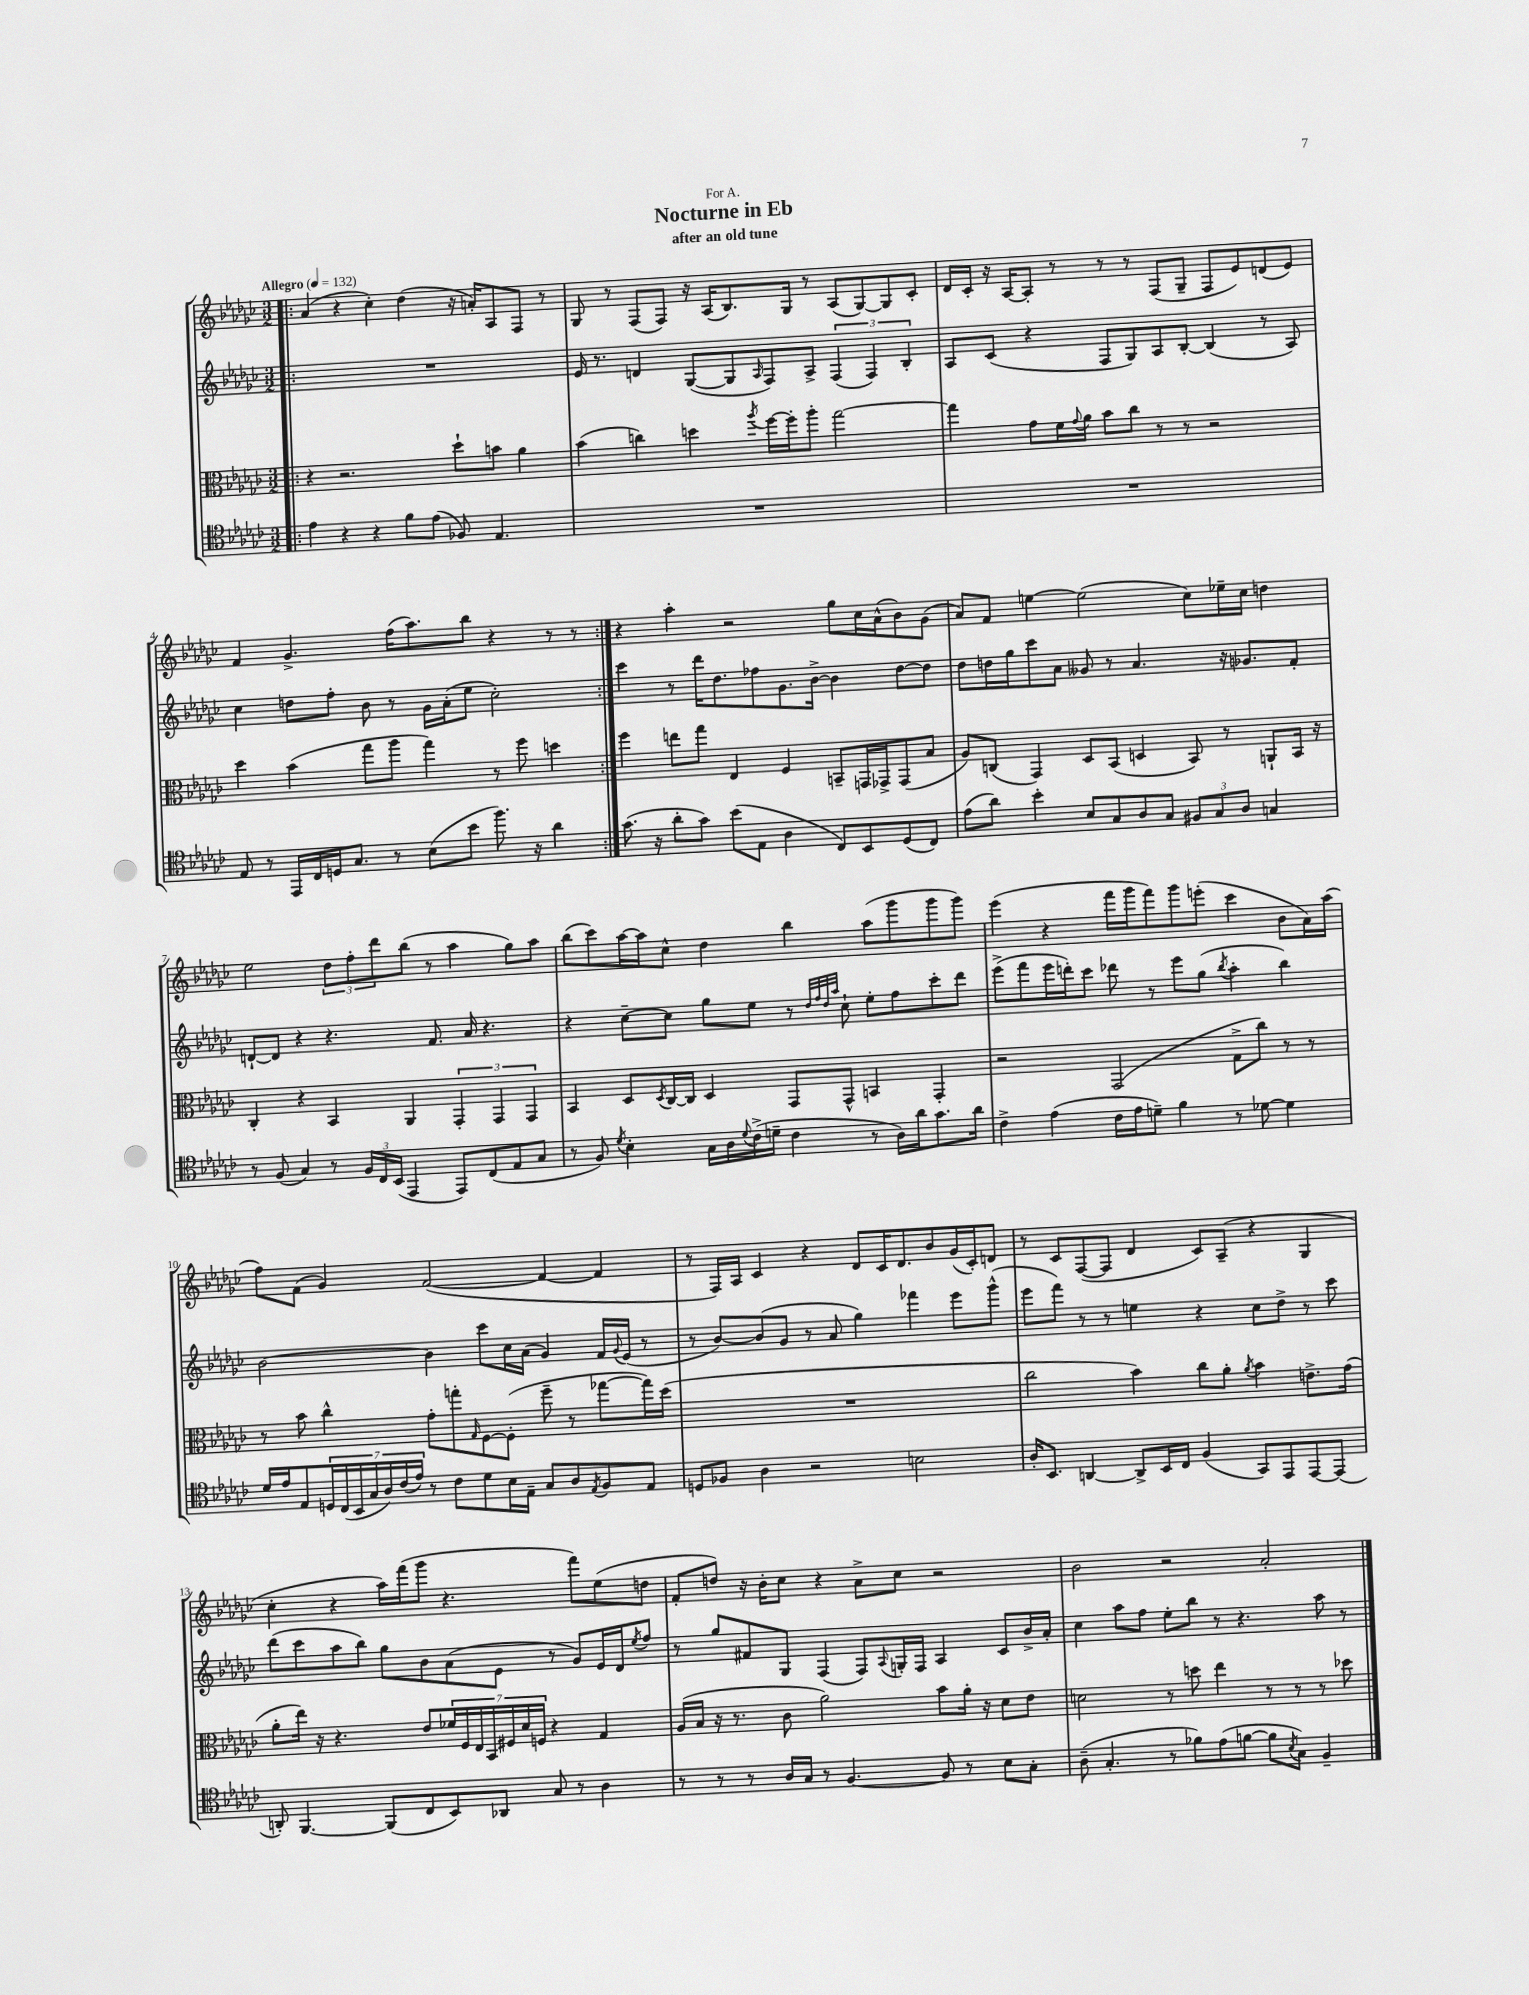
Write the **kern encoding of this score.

**kern	**kern	**kern	**kern
*part4	*part3	*part2	*part1
*staff4	*staff3	*staff2	*staff1
*clefC4	*clefC3	*clefG2	*clefG2
*k[b-e-a-d-g-c-]	*k[b-e-a-d-g-c-]	*k[b-e-a-d-g-c-]	*k[b-e-a-d-g-c-]
*M3/2	*M3/2	*M3/2	*M3/2
*MM132	*MM132	*MM132	*MM132
=1!|:	=1!|:	=1!|:	=1!|:
!	!	!	!LO:TX:a:B:t=Allegro
4e-\	4r	1.r	(4a-/
4r	2.r	.	4r
4r	.	.	4cc-'\)
8f\L	.	.	(4dd-\
(8e-\J	.	.	.
8F-X/)	8dd-`\L	.	16r
.	.	.	16an'/KL)
4.E-/	8bn\J	.	8A-/
.	4a-\	.	8F/J
.	.	.	8r
=2	=2	=2	=2
1.r	(4b-\	16e-/	8G-/
.	.	8.r	.
.	.	.	8r
.	4ccn\)	4dn/	(8F/L
.	.	.	8F/J)
.	4ddn\	([8G-/L	16r
.	.	.	(16A-/KL
.	.	8G-/]	8.B-/)
.	8qaa-/	16qqA-/	.
.	[16ff\LL	8F/)	.
.	16ff'\J]	.	16G-/Jk
.	8aa-'\J	8A-^/J	8r
.	[2gg-\	(6F/	(8A-/L
.	.	.	[8G-/)
.	.	6F/)	.
.	.	.	8G-/]
.	.	6B-'/	.
.	.	.	8c-'/J
=3	=3	=3	=3
1.r	4gg-\]	8A-/L	16d-/LL
.	.	.	16c-'/JJ
.	.	(8c-/J	16r
.	.	.	[16A-/KL
.	8g-\L	4r	8A-'/J]
.	16f\L	.	8r
.	8qqg-/	.	.
.	16a-\JJ	.	.
.	8b-\L	8F/L	8r
.	8cc-\J	8G-/)	8r
.	8r	8A-/	(8F/L
.	8r	[8B-'/J	8G-~/J
.	2r	(4B-/]	8F/L
.	.	.	8e-/)
.	.	8r	(8dn/
.	.	8A-/)	8e-/J)
!!LO:LB:g=z
=4	=4	=4	=4
8E-/	4dd-\	4cc-\	4f/
8r	.	.	.
16EE-/LL	(4b-\	8ddn\L	4.g-^/
16C-/	.	.	.
16Dn/J	.	8ff'\J	.
8.G-/J	.	.	.
.	8gg-\L	8b-\	.
8r	8aa-\J	8r	(16ff\KL
.	.	.	8.aa-\)
(8B-\L	4gg-\)	16g-\LL	.
.	.	(16a-'\J	.
8b-\J	.	8ee-\J	8bb-\J
8.ff\)	8r	2cc-'\)	4r
.	8ff\	.	.
16r	.	.	.
4a-\	4ddn\	.	8r
.	.	.	8r
=5:|!	=5:|!	=5:|!	=5:|!
(8.g-\	4ff\	4ccc-\	4r
16r	.	.	.
8a-'\L	8een\L	8r	4aa-'\
8g-\J)	8gg-\J	16ddd-\KL	.
.	.	8.dd-\	.
(8b-\L	4E-/	.	2r
8E-\J	.	8ff-X\	.
4A-\	4F/	8.g-\	.
.	.	[16b-^\Jk	.
8C-/L)	8BBn~/L	4b-\]	8gg-\L
8BB-/	16GGn/L	.	16cc-\L
.	16GG-X^/J	.	(16a-^^\J
(8D-/	(8GG-/	[8dd-\L	8b-\)
8C-/J)	8B-/J	8dd-\J]	(8g-\J
=6	=6	=6	=6
(8e-\L	8A-/L)	8dd-\L	8a-/L)
8a-\J)	(8Cn/J	16ddn\L	8f/J
.	.	16gg-\J	.
4b-'\	4GG-/)	8ccc-\	[4een\
.	.	8a-\J	.
8B-/L	8D-/L	8g--X/	(2ee\]
8G-/	(8BB-/J	8r	.
8A-/	4Dn/	4.a-/	.
8G-/J	.	.	.
12F#X/L	8BB-/)	.	8cc-\L)
12G-/	.	.	.
.	8r	16r	16ee-X~\L
12A-/J	.	.	.
.	.	8.g-X/L	16cc-\JJ
4Gn/	8AAn`/L	.	4ddn\
.	16BB-/Jk	8f'/J	.
.	16r	.	.
!!LO:LB:g=z
=7	=7	=7	=7
8r	4C-'/	[8dn`/L	2ee-\
(8F/	.	8d/J]	.
4G-/)	4r	4r	.
8r	4BB-/	4.r	12dd-\L
.	.	.	12ff'\
24F/LL	.	.	.
24C-/	.	.	12ddd-\
(24BB-/JJ	.	.	.
4EE-/	4AA-/	.	(8bb-\J
.	.	8.f/	8r
8EE-/L)	6GG-'/	.	4aa-\
.	.	16a-/	.
(8C-/	.	4.r	.
.	6GG-/	.	.
8E-/	.	.	8gg-\L)
.	6GG-/	.	.
8G-/J	.	.	8aa-\J
=8	=8	=8	=8
8r	4BB-/	4r	(8bb-\L
8F/)	.	.	8ccc-\)
8qd-/	.	.	.
4B-'\	8D-/L	[8cc-~\L	[16aa-\L
.	.	.	16aa-\J]
.	8qD-/	.	.
.	[16C-/L	8cc-\J]	8cc-^^\J
.	16C-/JJ]	.	.
16G-\LL	4D-/	8gg-\L	4dd-\
16A-\	.	.	.
8qqd-/	.	.	.
(16c-^\	.	8ee-\J	.
16dn~\JJ	.	.	.
4c-\	8GG-/L	8r	4bb-\
.	.	32qqdd-/LLL	.
.	.	32qqff/	.
.	.	32qqdd-/	.
.	.	32qqaa-/JJJ	.
.	8GG-^^/J	8cc-`\	.
8r	4BBn/	8ee-'\L	(8aa-\L
16A-\LL)	.	8ff\	8ggg-\
16a-\J	.	.	.
8.g-\	4GG-'/	8ccc-'\	8ggg-\
.	.	8ddd-\J	8ggg-\J)
16a-\Jk	.	.	.
=9	=9	=9	=9
4c-^\	2r	(8eee-^\L	(4eee-\
.	.	8fff\	.
(4e-\	.	16eee-\L	4r
.	.	16dddn'\J)	.
.	.	8ccc-\J	.
16c-\LL	(2GG-/	8ddd-X\	16fff\LL
16e-\J	.	.	16ggg-\J
8dn~\J)	.	8r	8fff\)
4f\	.	8eee-\L	8ggg-\
.	.	(8gg-\J	(8eeen'\J
.	.	8qbb-/	.
8r	8G-^\L	4aa-'\	4ccc-\
[8d-X\	8cc-\J)	.	.
4d-\]	8r	4bb-\)	8b-\L
.	8r	.	16a-\L)
.	.	.	(16aa-\JJ
!!LO:LB:g=z
=10	=10	=10	=10
16d-/LL	8r	[2b-\	8ff\L)
16e-/J	.	.	.
8E-/	8b-\	.	(8f\J
28Dn/L	4cc-^^\	.	4g-/)
(28C-/	.	.	.
28BB-/	.	.	.
28G-/	.	.	.
28A-/)	.	.	.
(28c-/	.	.	.
28e-/JJ)	.	.	.
8r	8g-'\L	4b-\]	([2f/
8c-\L	8ggn'\	.	.
.	16qqG-/	.	.
8d-\	[8F\	8ccc-\L	.
16B-\L	(8F'\J]	16cc-\L	.
16E-~\JJ	.	(16a-\JJ	.
8G-/L	8ff~\	4g-/)	4f/_
8A-/	8r	.	.
8qE-/	.	.	.
8F/	[8gg-X\L	16f/LL	4f/]
.	.	8qqg-/	.
.	.	(16e-/JJ	.
8E-/J	16gg-\L])	8r	.
.	(16dd-\JJ	.	.
=11	=11	=11	=11
8Dn/L	1.r	8r	8r
8F-X/J	.	[8b-/L)	16F/LL)
.	.	.	16A-/JJ
4A-\	.	(8b-/]	4c-/
.	.	8g-/J	.
2r	.	8r	4r
.	.	8a-/	.
.	.	4gg-\)	8d-/L
.	.	.	16c-/K
.	.	.	8.d-/
2Bn\	.	4fff-X\	.
.	.	.	8b-/
.	.	8eee-\L	(16g-/L
.	.	.	16c-'/J)
.	.	(8ggg-^^\J	8dn/J
=12	=12	=12	=12
16A-'/KL	2cc-\	8eee-\L	8r
8.BB-/J	.	.	.
.	.	8fff\J)	8c-/L
[4AAn/	.	8r	([8F/
.	.	8r	8F/J]
8AA^/L]	4b-\)	4een\	4d-/
16BB-/L	.	.	.
16C-/JJ	.	.	.
(4F/	8cc-\L	4r	8c-/L)
.	8a-'\J	.	(8A-~/J
.	8qa-/	.	.
8GG-/L)	4b-\	8cc-\L	4r
8EE-/	.	8dd-^\J	.
[8EE-/	8.en^\L	8r	4G-/
(8EE-/J]	.	8ccc-\	.
.	(16g-\Jk	.	.
!!LO:LB:g=z
=13	=13	=13	=13
8AAn'/)	8a-'\L	(8ddd-\L	4cc-'\
[4.FF/	16ee-\Jk)	8ccc-\	.
.	16r	.	.
.	4.r	8aa-\	4r
.	.	8bb-\J)	.
(8FF/L]	.	8gg-\L	16aa-\LL)
.	.	.	(16fff\J
8C-/	8e-/L	8b-\	8ggg-\J
8BB-/)	28f-X/L	(8a-\	4.r
.	28F/	.	.
.	28E-/	.	.
.	28BB-/	.	.
8AA-X/J	.	8e-\J	.
.	28F#X/	.	.
.	28d-/	.	.
.	28Fn/JJ	.	.
8G-/	4r	8r	.
8r	.	8g-/L)	8fff\L)
4A-\	4G-/	16e-/L	(8ee-\
.	.	16d-/J	.
.	.	8qee-/	.
.	.	8ff/J	8ddn\J
=14	=14	=14	=14
8r	(16A-/LL	8r	8f'/L
.	16B-/JJ	.	.
8r	16r	8gg-/L	8ddn/J)
.	8.r	.	.
8r	.	8f#X/	16r
.	.	.	16b-'\KL
16A-/LL	8c-\	8G-/J	8cc-\J
16G-/JJ	.	.	.
8r	2a-\)	(4F/	4r
[4.F/	.	.	.
.	.	8F/L)	8a-^\L
.	.	8qqA-/	.
.	.	16Gn'/L	8cc-\J
.	.	16F/JJ	.
8F/]	8b-\L	4A-/	2r
8r	16a-'\Jk	.	.
.	16r	.	.
8B-\L	8d-\L	8c-/L	.
8G-'\J	8e-\J	16b-^/L	.
.	.	16a-'/JJ	.
=15	=15	=15	=15
(8A-~\	2dn\	4cc-\	2b-\
4.G-'/	.	.	.
.	.	8aa-\L	.
.	.	8ff\J	.
8r	8r	8ee-'\L	2r
8f-X\L)	8ddn\	8bb-\J	.
(8e-\	4ee-\	8r	.
[8fn\J	.	4.r	.
8f\L]	8r	.	2a-'/
8qB-/	.	.	.
8G-\J)	8r	.	.
4F~/	8r	8aa-\	.
.	8dd-X\	8r	.
==	==	==	==
*-	*-	*-	*-
